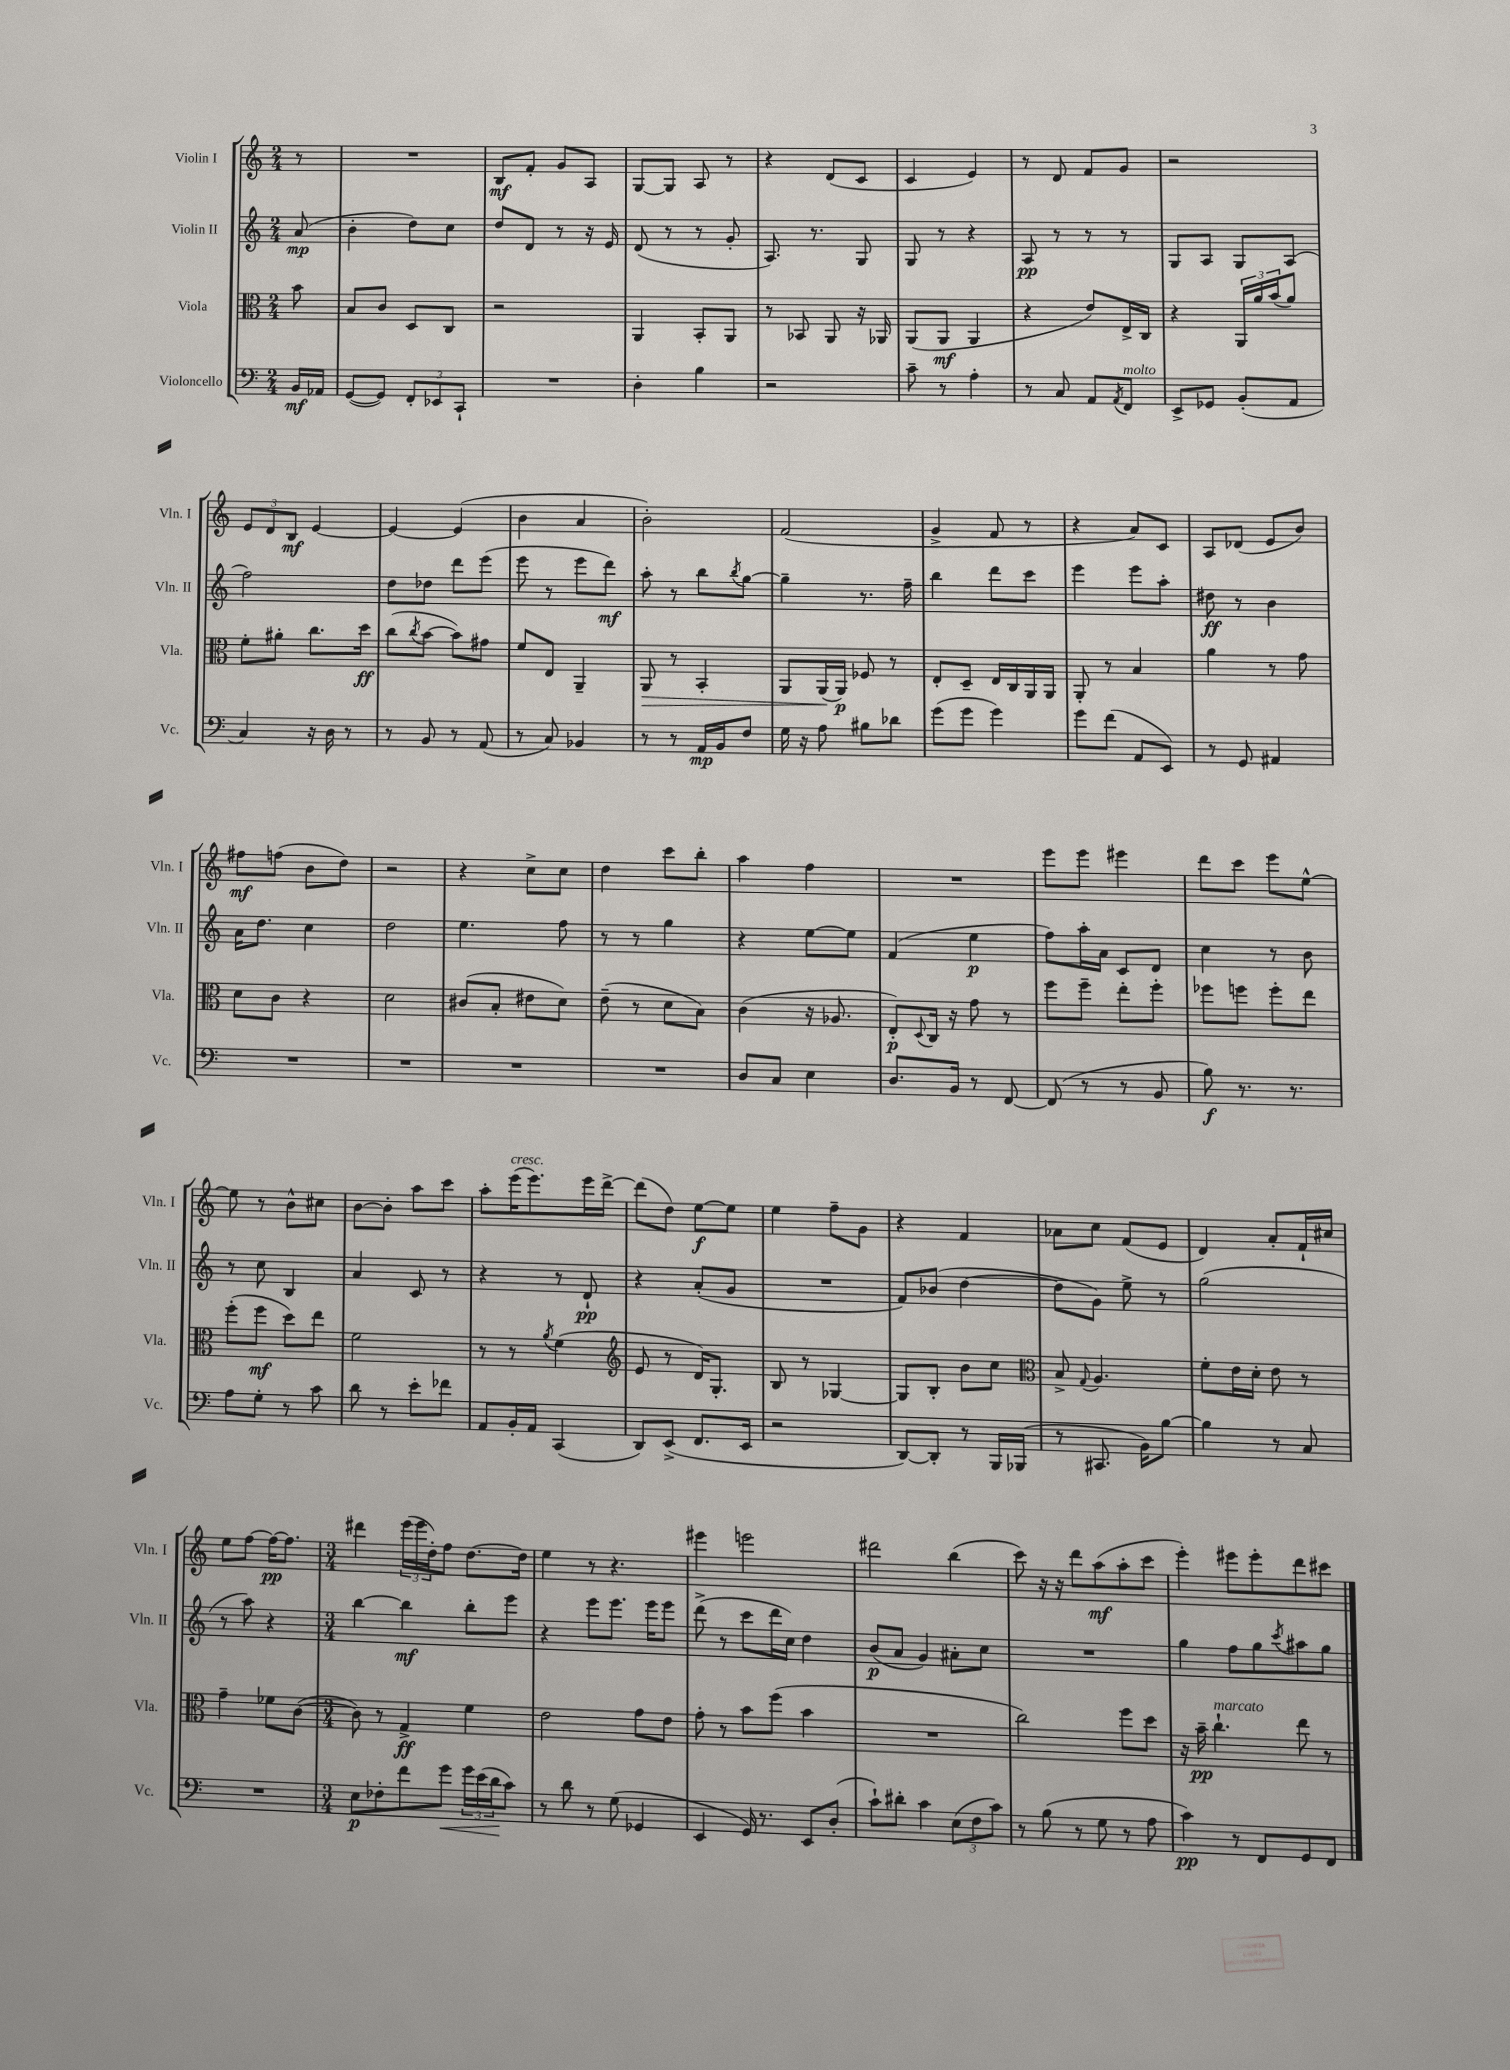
<<
\new StaffGroup <<
\new Staff = "s0" \with { instrumentName = "Violin I" shortInstrumentName = "Vln. I" } {
    \clef treble \key c \major \numericTimeSignature \time 2/4 \partial 8
    r8 |
    R2 |
    b8\mf f'8-. g'8 a8 |
    g8~ g8 a8 r8 |
    r4 d'8( c'8 |
    c'4 e'4) |
    r8 d'8 f'8 g'8 |
    r2 |
    \tuplet 3/2 { e'8 d'8 b8\mf } e'4~ |
    e'4~ e'4( |
    b'4 a'4 |
    b'2-.) |
    f'2( |
    g'4-> f'8 r8 |
    r4 a'8) c'8 |
    a8 des'8( e'8 b'8) |
    fis''8\mf f''8( b'8 d''8) |
    r2 |
    r4 c''8-> c''8 |
    d''4 c'''8 b''8-. |
    a''4 f''4 |
    R2 |
    e'''8 e'''8 eis'''4 |
    d'''8 c'''8 e'''8 e''8~-^ |
    e''8 r8 b'8-^ cis''8 |
    b'8~ b'8-. a''8 c'''8 |
    a''8-. e'''16^\markup { \italic "cresc." }( e'''8.) e'''16 d'''16~-> |
    d'''8( d''8) e''8~\f e''8 |
    e''4 f''8-- g'8 |
    r4 f'4 |
    aes'8 c''8 f'8( e'8 |
    d'4) a'8-. f'16-! cis''16 |
    e''8 f''8~ f''16~\pp f''8. |
    \numericTimeSignature \time 3/4 dis'''4 \tuplet 3/2 { e'''16( e'''16 d''16-.) } f''8 d''8.~ d''16 |
    e''4 r8 r4. |
    eis'''4 e'''2 |
    dis'''2 b''4( |
    c'''8) r16 r16 d'''8 a''8\mf( a''8-. c'''8 |
    e'''4-.) eis'''8 eis'''8-. d'''8 cis'''8 \bar "|." |
}
\new Staff = "s1" \with { instrumentName = "Violin II" shortInstrumentName = "Vln. II" } {
    \clef treble \key c \major \numericTimeSignature \time 2/4 \partial 8
    a'8\mp( |
    b'4-. d''8) c''8 |
    d''8 d'8 r8 r16 e'16 |
    d'8( r8 r8 g'8-. |
    a8.) r8. g8 |
    g8 r8 r4 |
    a8\pp r8 r8 r8 |
    g8 a8 g8 a8( |
    f''2) |
    d''8 des''8 d'''8 e'''8( |
    e'''8 r8 e'''8 d'''8\mf) |
    a''8-. r8 b''8 \acciaccatura { b''8 } g''8~ |
    g''4-- r8. f''16-- |
    b''4 d'''8 c'''8 |
    e'''4 e'''8 a''8-. |
    dis''8\ff r8 b'4 |
    a'16 d''8. c''4 |
    d''2 |
    e''4. f''8 |
    r8 r8 g''4 |
    r4 e''8~ e''8 |
    f'4( e''4\p |
    f''8) a''16-. a'16 c'8 d'8 |
    c''4 r8 b'8 |
    r8 c''8 b4 |
    a'4 c'8 r8 |
    r4 r8 d'8-!\pp |
    r4 a'8-.( g'8 |
    R2 |
    f'8) bes'8( d''4~ |
    d''8 g'8) e''8-> r8 |
    g''2( |
    r8 a''8) r4 |
    \numericTimeSignature \time 3/4 b''4~ b''4\mf b''8-. e'''8 |
    r4 e'''8 e'''8. e'''16 e'''8 |
    d'''8->( r8 c'''8 d'''16 c''16) d''4 |
    b'8\p( a'8 g'4) ais'8-. c''8 |
    R2. |
    g''4 f''8 g''8 \acciaccatura { c'''8 } ais''8 g''8 \bar "|." |
}
\new Staff = "s2" \with { instrumentName = "Viola" shortInstrumentName = "Vla." } {
    \clef alto \key c \major \numericTimeSignature \time 2/4 \partial 8
    b'8 |
    b8 c'8 d8 c8 |
    r2 |
    a,4 b,8-. a,8 |
    r8 bes,8 a,8 r16 aes,16 |
    a,8( a,8\mf a,4 |
    r4 e'8) e16-> c16 |
    r4 \tuplet 3/2 { a,16 a'16 b'16( } a'8) |
    f'8-. ais'8-. c''8. d''16\ff |
    c''8( \acciaccatura { c''8 } b'8~ b'8) gis'8 |
    f'8 e8 a,4-- |
    a,8\> r8 b,4-. |
    a,8 a,16\!( a,16\p) fes8 r8 |
    e8-. d8-- e16 c16 a,16 a,16 |
    a,8-. r8 b4 |
    a'4 r8 g'8 |
    d'8 c'8 r4 |
    d'2 |
    cis'8( b8-. eis'8 d'8) |
    e'8--( r8 d'8 b8) |
    c'4( r16 aes8. |
    e8-.\p) \appoggiatura { d8 } c16 r16 g'8 r8 |
    f''8 f''8-- e''8-. f''8-. |
    fes''8 f''8 f''8-. e''8 |
    f''8-.( f''8\mf d''8) e''8 |
    f'2 |
    r8 r8 \acciaccatura { a'8 } f'4( |
    \clef treble e'8 r8 d'16) g8.-. |
    b8 r8 ges4~ |
    ges8 b8-. b'8 c''8 |
    \clef alto b8-> \appoggiatura { g8 } a4. |
    f'8-. e'16 d'16-. e'8 r8 |
    g'4-- fes'8 c'8~( |
    \numericTimeSignature \time 3/4 c'8) r8 g4->\ff f'4 |
    e'2 g'8 e'8 |
    g'8-. r8 b'8 f''8( b'4 |
    R2. |
    c''2) f''8 d''8 |
    r16 b'16--\pp c''4.-!^\markup { \italic "marcato" } e''8 r8 \bar "|." |
}
\new Staff = "s3" \with { instrumentName = "Violoncello" shortInstrumentName = "Vc." } {
    \clef bass \key c \major \numericTimeSignature \time 2/4 \partial 8
    b,16\mf aes,16 |
    g,8~( g,8) \tuplet 3/2 { f,8-. ees,8 c,8-! } |
    R2 |
    d4-. b4 |
    r2 |
    c'8-- r8 a4-. |
    r8 c8 a,8 \acciaccatura { a,8 } f,8^\markup { \italic "molto" } |
    e,8-> ges,8 b,8-.( a,8 |
    c4) r16 d16 r8 |
    r8 b,8 r8 a,8( |
    r8 c8) bes,4 |
    r8 r8 a,16\mp b,16 f8 |
    g16 r16 a8 bis8 des'8 |
    g'8( g'8 g'4) |
    g'8 f'8( a,8 e,8) |
    r8 g,8 ais,4 |
    R2 |
    R2 |
    R2 |
    R2 |
    d8 c8 e4 |
    d8. b,16 r8 f,8~ |
    f,8( r8 r8 b,8 |
    b8\f) r8. r8. |
    a8 g8-. r8 c'8 |
    d'8 r8 e'8-. fes'8 |
    a,8 b,16-. a,16 c,4( |
    d,8) e,8->( f,8. e,16 |
    r2 |
    d,8~) d,8-. r8 b,,16 bes,,16( |
    r8 cis,8. b,16) b8~ |
    b4 r8 c8 |
    R2 |
    \numericTimeSignature \time 3/4 e8\p fes8-. f'8 g'8\< \tuplet 3/2 { g'16 e'16( d'16\! } c'8) |
    r8 d'8 r8 g8( ges,4 |
    e,4 g,16) r8. e,8 d8-.( |
    c'8-!) dis'8-. c'4 \tuplet 3/2 { e8( f8 c'8) } |
    r8 b8( r8 g8 r8 a8 |
    c'4\pp) r8 f,8 g,8 f,8 \bar "|." |
}
>>
>>
\layout { \context { \Score \remove "Bar_number_engraver" } }
